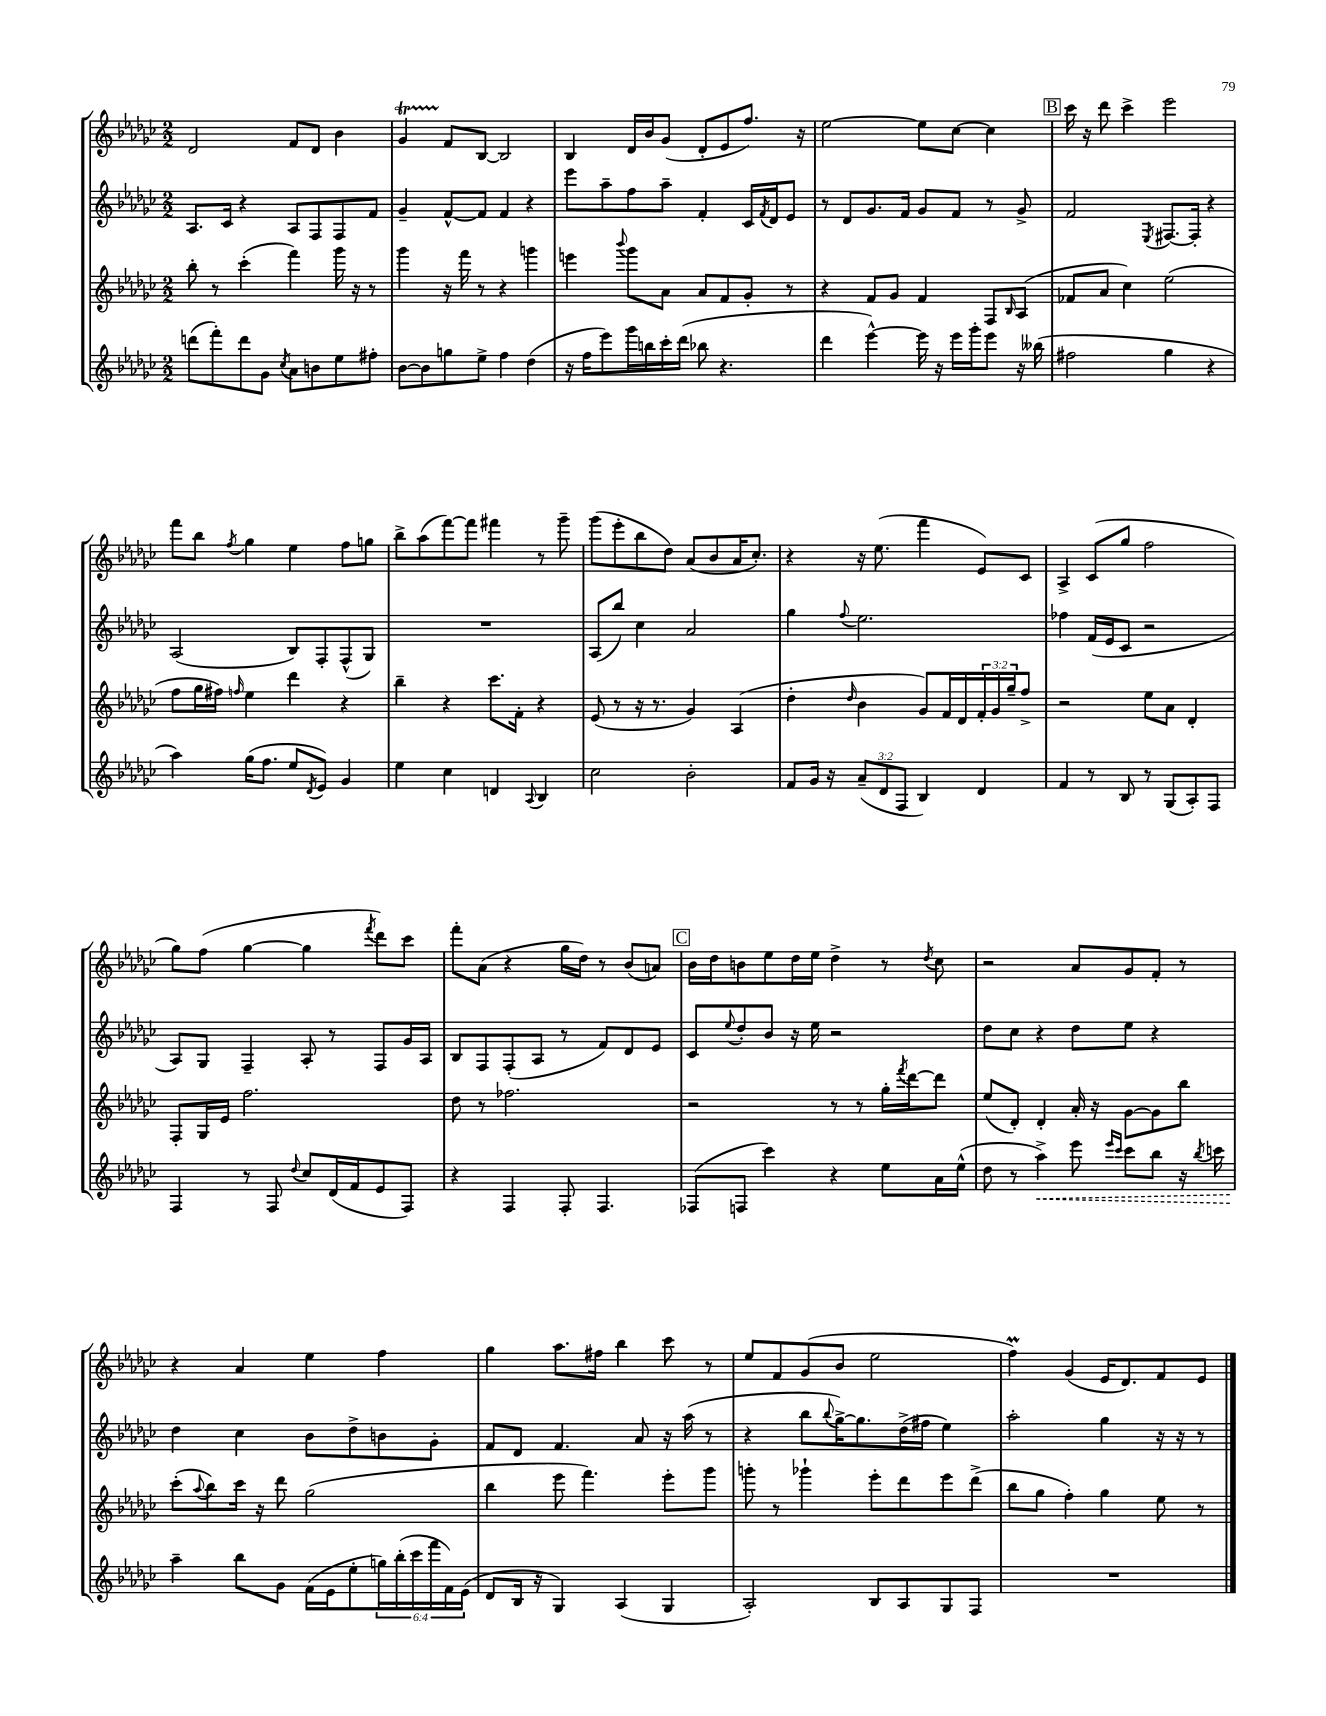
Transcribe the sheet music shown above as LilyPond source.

<<
\new StaffGroup <<
\new Staff = "s0" {
    \clef treble \key ges \major \numericTimeSignature \time 2/2
    des'2 f'8 des'8 bes'4 |
    ges'4\startTrillSpan f'8\stopTrillSpan bes8~ bes2 |
    bes4 des'16 bes'16 ges'8( des'8-. ees'8 f''8.) r16 |
    ees''2~ ees''8 ces''8~ ces''4 |
    \mark \markup { \box "B" } ces'''16 r16 des'''8 ces'''4-> ees'''2 |
    f'''8 bes''8 \acciaccatura { f''8 } ges''4 ees''4 f''8 g''8 |
    bes''8-> aes''8( f'''8~) f'''8 fis'''4 r8 ges'''8-- |
    ges'''8( ees'''8-. bes''8 des''8) aes'8( bes'8 aes'16 ces''8.-.) |
    r4 r16 ees''8.( f'''4 ees'8) ces'8 |
    aes4-> ces'8( ges''8 f''2 |
    ges''8) f''8( ges''4~ ges''4 \acciaccatura { f'''8 } des'''8) ces'''8 |
    f'''8-. aes'8( r4 ges''16 des''16) r8 bes'8( a'8) |
    \mark \markup { \box "C" } bes'16 des''16 b'8 ees''8 des''16 ees''16 des''4-> r8 \acciaccatura { des''8 } ces''8 |
    r2 aes'8 ges'8 f'8-. r8 |
    r4 aes'4 ees''4 f''4 |
    ges''4 aes''8. fis''16 bes''4 ces'''8 r8 |
    ees''8 f'8 ges'8( bes'8 ees''2 |
    f''4\prall) ges'4( ees'16 des'8.) f'8 ees'8 \bar "|." |
}
\new Staff = "s1" {
    \clef treble \key ges \major \numericTimeSignature \time 2/2
    aes8. ces'16 r4 aes8 f8 f8 f'8 |
    ges'4-- f'8~-^ f'8 f'4 r4 |
    ees'''8 aes''8-- f''8 aes''8-- f'4-. ces'16 \acciaccatura { f'8 } des'16 ees'8 |
    r8 des'8 ges'8. f'16 ges'8 f'8 r8 ges'8-> |
    \mark \markup { \box "B" } f'2 \acciaccatura { ees8 } fis8.~ fis16-. r4 |
    aes2( bes8) f8-. f8-^( ges8) |
    R1 |
    aes8( bes''8) ces''4 aes'2 |
    ges''4 \appoggiatura { f''8 } ees''2. |
    fes''4 f'16( ees'16 ces'8 r2 |
    aes8) ges8 f4-- aes8-. r8 f8 ges'16 aes16 |
    bes8 f8 f8-.( aes8 r8 f'8) des'8 ees'8 |
    \mark \markup { \box "C" } ces'8 \appoggiatura { ees''8 } des''8-. bes'8 r16 ees''16 r2 |
    des''8 ces''8 r4 des''8 ees''8 r4 |
    des''4 ces''4 bes'8 des''8-> b'8 ges'8-. |
    f'8 des'8 f'4. aes'8 r16 aes''16( r8 |
    r4 bes''8 \appoggiatura { bes''8 } ges''16~->) ges''8. des''16->( fis''16 ees''4) |
    aes''2-. ges''4 r16 r16 r8 \bar "|." |
}
\new Staff = "s2" {
    \clef treble \key ges \major \numericTimeSignature \time 2/2 \override Staff.TupletNumber.text = #tuplet-number::calc-fraction-text
    bes''8-. r8 ces'''4-.( f'''4) ges'''16 r16 r8 |
    ges'''4 r16 f'''16 r8 r4 g'''4 |
    e'''4 \appoggiatura { bes'''8 } ges'''8 aes'8 aes'8 f'8 ges'8-. r8 |
    r4 f'8 ges'8 f'4 f8 \grace { bes16 } aes8( |
    \mark \markup { \box "B" } fes'8 aes'8 ces''4) ees''2( |
    f''8 ges''16 fis''16) \grace { f''16 } ees''4 des'''4 r4 |
    bes''4-- r4 ces'''8. f'16-. r4 |
    ees'8( r8 r16 r8. ges'4) aes4( |
    des''4-. \grace { des''16 } bes'4 ges'8) f'16 des'16 \tuplet 3/2 { f'16-. ges'16 ges''16-- } f''8-> |
    r2 ees''8 aes'8 des'4-. |
    f8-. ges16 ees'16 f''2. |
    des''8 r8 fes''2. |
    \mark \markup { \box "C" } r2 r8 r8 ges''16-. \acciaccatura { f'''8 } des'''16~ des'''8 |
    ees''8( des'8-.) des'4-. aes'16-. r16 ges'8~ ges'8 bes''8 |
    ces'''8-.( \appoggiatura { aes''8 } bes''8) ces'''16 r16 des'''8 ges''2( |
    bes''4 ees'''8 f'''4.) ees'''8-. ges'''8 |
    g'''8-. r8 ges'''4-! ees'''8-. des'''8 ees'''8 des'''8->( |
    bes''8 ges''8 f''4-.) ges''4 ees''8 r8 \bar "|." |
}
\new Staff = "s3" {
    \clef treble \key ges \major \numericTimeSignature \time 2/2 \override Staff.TupletNumber.text = #tuplet-number::calc-fraction-text
    d'''8( f'''8-.) d'''8 ges'8 \acciaccatura { ces''8 } aes'8 b'8 ees''8 fis''8-. |
    bes'8~ bes'8 g''8 ees''8-> f''4 des''4( |
    r16 f''16 ees'''8) ges'''16 b''16 ces'''16-. des'''16( bes''8 r4. |
    des'''4 ees'''4~-^) ees'''16 r16 ees'''16 ges'''16-. ees'''8 r16 beses''16( |
    \mark \markup { \box "B" } fis''2 ges''4 r4 |
    aes''4) ges''16( f''8. ees''8 \acciaccatura { des'8 } ees'8) ges'4 |
    ees''4 ces''4 d'4 \appoggiatura { aes8 } bes4 |
    ces''2 bes'2-. |
    f'8 ges'16 r16 \tuplet 3/2 { aes'8--( des'8 f8 } bes4) des'4 |
    f'4 r8 bes8 r8 ges8( aes8-.) f8 |
    f4 r8 f8 \appoggiatura { des''8 } ces''8 des'16( f'16 ees'8 f8) |
    r4 f4 f8-. f4. |
    \mark \markup { \box "C" } fes8( f8 ces'''4) r4 ees''8 aes'16 ees''16-^( |
    des''8 r8 \once \override Hairpin.style = #'dashed-line aes''4->\<) ees'''8 \grace { ees'''16 ces'''16 } ces'''8 bes''8 r16 \acciaccatura { bes''8 } c'''16 |
    aes''4--\! bes''8 ges'8 f'16( ees'16 ees''8-. \tuplet 6/4 { g''16) bes''16-.( ces'''16 f'''16 f'16) ees'16( } |
    des'8 bes16 r16 ges4) aes4( ges4 |
    aes2-.) bes8 aes8 ges8 f8 |
    R1 \bar "|." |
}
>>
>>
\layout { \context { \Score \remove "Bar_number_engraver" } }
